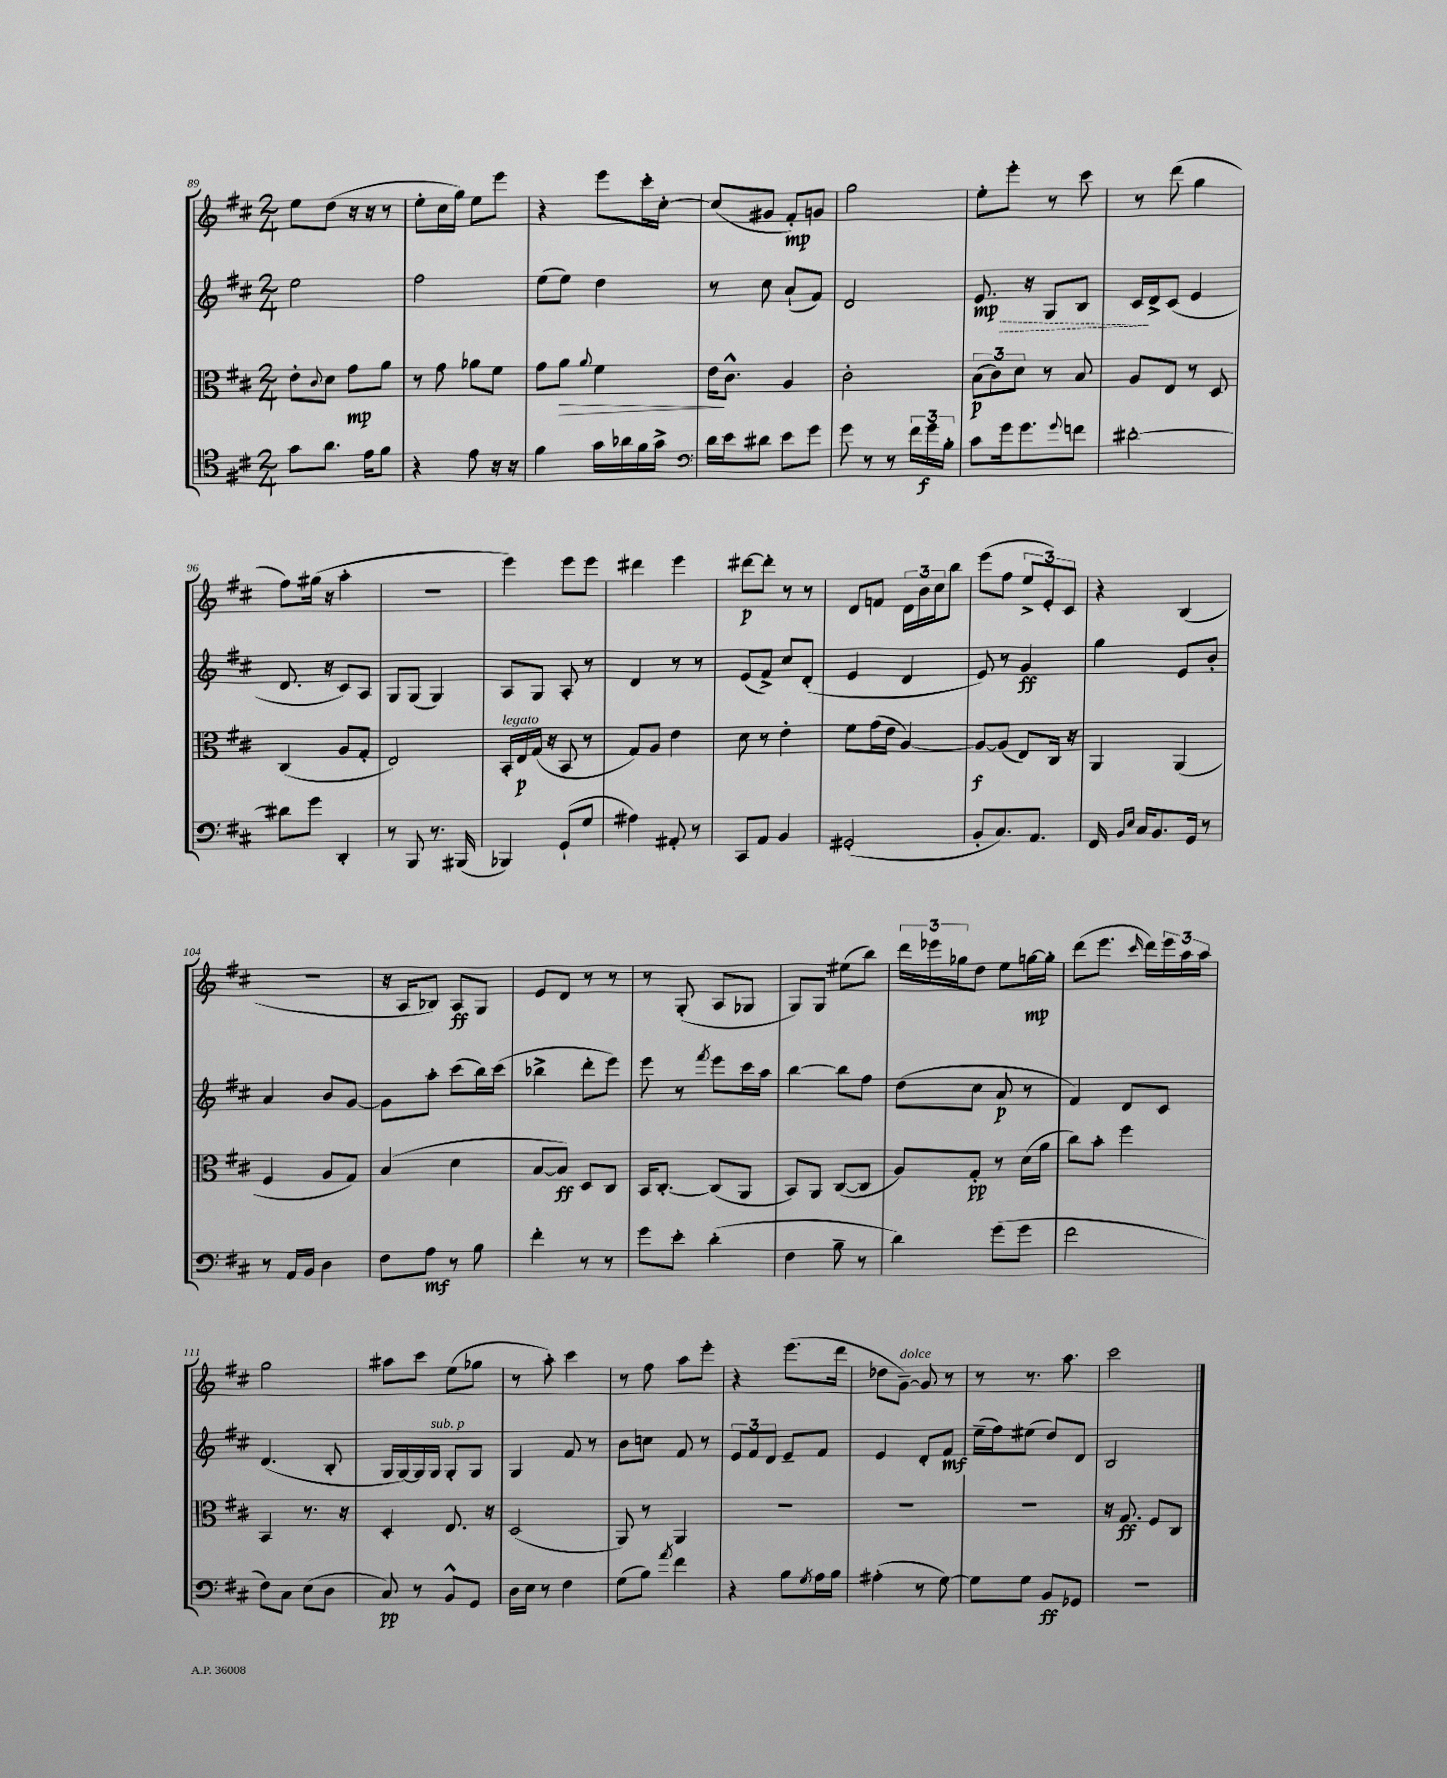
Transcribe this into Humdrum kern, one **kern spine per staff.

**kern	**dynam	**kern	**dynam	**kern	**dynam	**kern	**dynam
*part4	*part4	*part3	*part3	*part2	*part2	*part1	*part1
*staff4	*staff4	*staff3	*staff3	*staff2	*staff2	*staff1	*staff1
*clefC4	*	*clefC3	*	*clefG2	*	*clefG2	*
*k[f#c#]	*	*k[f#c#]	*	*k[f#c#]	*	*k[f#c#]	*
*M2/4	*	*M2/4	*	*M2/4	*	*M2/4	*
=89	=89	=89	=89	=89	=89	=89	=89
8g\L	.	8e'\L	.	2ee\	.	8ee\L	.
.	.	8qqc#/	.	.	.	.	.
8.a\J	.	8d\J	.	.	.	(8dd\J	.
.	.	8g\L	mp	.	.	16r	.
16e\KL	.	.	.	.	.	16r	.
8f#\J	.	8a\J	.	.	.	8r	.
=90	=90	=90	=90	=90	=90	=90	=90
4r	.	8r	.	2ff#\	.	8ee'\L	.
.	.	8g\	.	.	.	16cc#\L	.
.	.	.	.	.	.	16gg\JJ)	.
8e\	.	8a-X\L	.	.	.	8ee\L	.
16r	.	8f#\J	.	.	.	8eee\J	.
16r	.	.	.	.	.	.	.
=91	=91	=91	=91	=91	=91	=91	=91
4f#\	.	8g\L	.	(8ee\L	.	4r	.
!	!	!	!LO:HP:b	!	!	!	!
.	.	8a\J	>	8ee\J)	.	.	.
.	.	8qqa/	.	.	.	.	.
16g\LL	.	4f#\	.	4dd\	.	8eee\L	.
16a-X\	.	.	.	.	.	.	.
16f#\	.	.	.	.	.	16ccc#'\L	.
16g^\JJ	.	.	.	.	.	[16cc#'\JJ	.
=92	=92	=92	=92	=92	=92	=92	=92
*clefF4	*	*	*	*	*	*	*
16d\LL	.	16e\KL	.	8r	.	(8cc#/L]	.
16e\J	.	8.c#^^\J	]	.	.	.	.
8d#X\J	.	.	.	8cc#\	.	8g#X/J	.
8e\L	.	4A/	.	(8a`/L	.	8f#'/L)	mp
8g\J	.	.	.	8f#/J)	.	8gn/J	.
=93	=93	=93	=93	=93	=93	=93	=93
8g\	.	2c#'\	.	2d/	.	2gg\	.
8r	.	.	.	.	.	.	.
8r	.	.	.	.	.	.	.
24f#\LL	.	.	.	.	.	.	.
24g\	f	.	.	.	.	.	.
24B'\JJ	.	.	.	.	.	.	.
=94	=94	=94	=94	=94	=94	=94	=94
!	!	!	!	!	!LO:HP:b	!	!
8c#\L	.	(12B\L	p	8.e/	> mp	8ee'\L	.
.	.	12c#\)	.	.	.	.	.
16g\k	.	.	.	.	.	8eee'\J	.
.	.	12d\J	.	.	.	.	.
8.g\	.	.	.	16r	.	.	.
.	.	8r	.	8G/L	.	8r	.
8qqg/	.	.	.	.	.	.	.
8fn\J	.	8B/	.	8B/J	.	8ccc#\	.
=95	=95	=95	=95	=95	=95	=95	=95
[2d#X'\	.	8A/L	.	16c#/LL	.	8r	.
.	.	.	.	16d^/J	]	.	.
.	.	8E/J	.	(8c#/J	.	(8ddd\	.
.	.	8r	.	4e/	.	4gg\	.
.	.	8D/	.	.	.	.	.
!!LO:LB:g=z
=96	=96	=96	=96	=96	=96	=96	=96
8d#X\L]	.	(4C#/	.	8.d/	.	8ff#\L)	.
8g\J	.	.	.	.	.	(16gg#X\Jk	.
.	.	.	.	16r	.	16r	.
4DD'/	.	8A/L	.	8c#/L)	.	4aa'\	.
.	.	8G'/J	.	8A/J	.	.	.
=97	=97	=97	=97	=97	=97	=97	=97
8r	.	2E/)	.	8G/L	.	2r	.
8BBB/	.	.	.	(8G/J	.	.	.
8.r	.	.	.	4G/)	.	.	.
(16BBB#X/	.	.	.	.	.	.	.
=98	=98	=98	=98	=98	=98	=98	=98
!	!	!LO:TX:a:i:t=legato	!	!	!	!	!
4BBB-X/)	.	16BB'/LL	.	8A/L	.	4eee\)	.
.	.	16E/	p	.	.	.	.
.	.	(16G/JJ	.	8G/J	.	.	.
.	.	16r	.	.	.	.	.
(8GG`/L	.	8BB/	.	8A'/	.	8eee\L	.
8G/J	.	8r	.	8r	.	8eee\J	.
=99	=99	=99	=99	=99	=99	=99	=99
4A#X\)	.	8G/L)	.	4d/	.	4ddd#X\	.
.	.	8A/J	.	.	.	.	.
8AA#X'/	.	4e\	.	8r	.	4eee\	.
8r	.	.	.	8r	.	.	.
=100	=100	=100	=100	=100	=100	=100	=100
8CC#/L	.	8d\	.	(8e/L	.	[8ddd#X\L	p
8AA/J	.	8r	.	8f#^/J)	.	8ddd#'\J]	.
4BB/	.	4e'\	.	8cc#/L	.	8r	.
.	.	.	.	(8d'/J	.	8r	.
=101	=101	=101	=101	=101	=101	=101	=101
(2GG#X'/	.	8f#\L	.	4e/	.	8d/L	.
.	.	(16g\L	.	.	.	8fn/J	.
.	.	16e\JJ	.	.	.	.	.
.	.	[4A/)	.	4d/	.	24d\LL	.
.	.	.	.	.	.	24b\	.
.	.	.	.	.	.	24cc#\J	.
.	.	.	.	.	.	8bb\J	.
=102	=102	=102	=102	=102	=102	=102	=102
8BB'/L	.	8A/L_	f	8e/)	.	(8eee\L	.
8.C#/)	.	(8A/J]	.	8r	.	8ff#\J	.
.	.	8E/L)	.	4g/	ff	12ee^/L	.
8.AA/J	.	.	.	.	.	.	.
.	.	.	.	.	.	12e'/)	.
.	.	16C#/Jk	.	.	.	.	.
.	.	.	.	.	.	12c#/J	.
.	.	16r	.	.	.	.	.
=103	=103	=103	=103	=103	=103	=103	=103
16FF#/	.	4AA/	.	4gg\	.	4r	.
16qqBB/LL	.	.	.	.	.	.	.
16qqE/JJ	.	.	.	.	.	.	.
16C#/KL	.	.	.	.	.	.	.
8.BB/	.	.	.	.	.	.	.
.	.	(4AA/	.	8e/L	.	(4B/	.
16GG/Jk	.	.	.	.	.	.	.
8r	.	.	.	8b'/J	.	.	.
!!LO:LB:g=z
=104	=104	=104	=104	=104	=104	=104	=104
8r	.	4F#/	.	4a/	.	2r	.
16AA/LL	.	.	.	.	.	.	.
16BB/JJ	.	.	.	.	.	.	.
4D\	.	8A/L	.	8b/L	.	.	.
.	.	8G/J)	.	[8g/J	.	.	.
=105	=105	=105	=105	=105	=105	=105	=105
8F#\L	.	(4B/	.	8g\L]	.	16r	.
.	.	.	.	.	.	16A/KL	.
8A\J	mf	.	.	8aa'\J	.	8B-X/J)	.
8r	.	4d\	.	(8ccc#\L	.	8A/L	ff
8B\	.	.	.	16bb\L)	.	8G/J	.
.	.	.	.	(16ccc#\JJ	.	.	.
=106	=106	=106	=106	=106	=106	=106	=106
4f#'\	.	[8B/L	.	4bb-X^\	.	8e/L	.
.	.	8B/J])	ff	.	.	8d/J	.
8r	.	8D/L	.	8ddd'\L	.	8r	.
8r	.	8C#/J	.	8eee\J)	.	8r	.
=107	=107	=107	=107	=107	=107	=107	=107
8g\L	.	16BB/KL	.	8eee\	.	8r	.
.	.	[8.C#'/J	.	.	.	.	.
8e'\J	.	.	.	8r	.	(8G'/	.
.	.	.	.	8qfff#/	.	.	.
(4d'\	.	(8C#/L]	.	8eee\L	.	8A/L	.
.	.	8AA/J	.	16ccc#\L	.	8G-X/J	.
.	.	.	.	16aa\JJ	.	.	.
=108	=108	=108	=108	=108	=108	=108	=108
4F#\	.	8BB/L)	.	[4bb\	.	8G/L)	.
.	.	8AA/J	.	.	.	8G/J	.
8B~\	.	([8C#/L	.	8bb\L]	.	(8ee#X\L	.
8r	.	8C#/J]	.	8ff#\J	.	8bb\J)	.
=109	=109	=109	=109	=109	=109	=109	=109
4d\)	.	8A/L)	.	(8dd\L	.	24ddd\LL	.
.	.	.	.	.	.	24eee-X\	.
.	.	.	.	.	.	24gg-X\J	.
.	.	8G'/J	pp	8cc#\J	.	8dd\J	.
(8g\L	.	8r	.	8a/	p	8ee\L	.
8g\J	.	(16d\LL	.	8r	.	[16ggn\L	mp
.	.	16a\JJ	.	.	.	16gg'\JJ]	.
=110	=110	=110	=110	=110	=110	=110	=110
2f#\	.	8cc#\L)	.	4f#/)	.	(8ddd\L	.
.	.	8b'\J	.	.	.	8.eee\J	.
.	.	4ff#\	.	8d/L	.	.	.
.	.	.	.	.	.	16qqccc#/	.
.	.	.	.	.	.	16ddd\LL)	.
.	.	.	.	8c#/J	.	24eee\	.
.	.	.	.	.	.	24aa\	.
.	.	.	.	.	.	24aa\JJ	.
!!LO:LB:g=z
=111	=111	=111	=111	=111	=111	=111	=111
8F#\L)	.	4BB/	.	(4.d/	.	2gg\	.
8C#\J	.	.	.	.	.	.	.
(8E\L	.	8.r	.	.	.	.	.
8D\J	.	.	.	8B'/	.	.	.
.	.	16r	.	.	.	.	.
=112	=112	=112	=112	=112	=112	=112	=112
8C#/)	pp	4D'/	.	16G/LL	.	8aa#X\L	.
.	.	.	.	[16G/)	.	.	.
8r	.	.	.	16G/]	.	8ccc#\J	.
!	!	!	!	!LO:TX:a:i:t=sub. p	!	!	!
.	.	.	.	16G/JJ	.	.	.
8BB^^/L	.	8.E/	.	8G'/L	.	(8ee\L	.
8GG/J	.	.	.	8G/J	.	8gg-X\J	.
.	.	16r	.	.	.	.	.
=113	=113	=113	=113	=113	=113	=113	=113
16D\LL	.	(2D/	.	4G/	.	8r	.
16E\JJ	.	.	.	.	.	.	.
8r	.	.	.	.	.	8aa'\)	.
4F#\	.	.	.	8f#/	.	4ccc#\	.
.	.	.	.	8r	.	.	.
=114	=114	=114	=114	=114	=114	=114	=114
(8G\L	.	8AA/)	.	8b\L	.	8r	.
8B\J)	.	8r	.	8ccn\J	.	8ff#\	.
8qa/	.	.	.	.	.	.	.
4f#\	.	4AA/	.	8f#/	.	8aa\L	.
.	.	.	.	8r	.	8eee'\J	.
=115	=115	=115	=115	=115	=115	=115	=115
4r	.	2r	.	12e/L	.	4r	.
.	.	.	.	12f#/	.	.	.
.	.	.	.	12d/J	.	.	.
8B\L	.	.	.	8e~/L	.	(8.eee\L	.
8qG/	.	.	.	.	.	.	.
16A\L	.	.	.	8f#/J	.	.	.
16B\JJ	.	.	.	.	.	16ddd\Jk	.
=116	=116	=116	=116	=116	=116	=116	=116
(4A#X'\	.	2r	.	4e/	.	8dd-X\L	.
!	!	!	!	!	!	!LO:TX:a:i:t=dolce	!
.	.	.	.	.	.	[8g~\J)	.
8r	.	.	.	8d'/L	.	8g/]	.
[8G\)	.	.	.	8f#/J	mf	8r	.
=117	=117	=117	=117	=117	=117	=117	=117
8G\L]	.	2r	.	(16ee~\LL	.	8r	.
.	.	.	.	16ff#\J)	.	.	.
8G\J	.	.	.	(8ee#X\J	.	8.r	.
8BB/L	ff	.	.	8dd/L)	.	.	.
.	.	.	.	.	.	8.aa\	.
8GG-X/J	.	.	.	8d/J	.	.	.
=118	=118	=118	=118	=118	=118	=118	=118
2r	.	16r	.	2B/	.	2ccc#\	.
.	.	8.G/	ff	.	.	.	.
.	.	8F#/L	.	.	.	.	.
.	.	8C#/J	.	.	.	.	.
==	==	==	==	==	==	==	==
*-	*-	*-	*-	*-	*-	*-	*-
